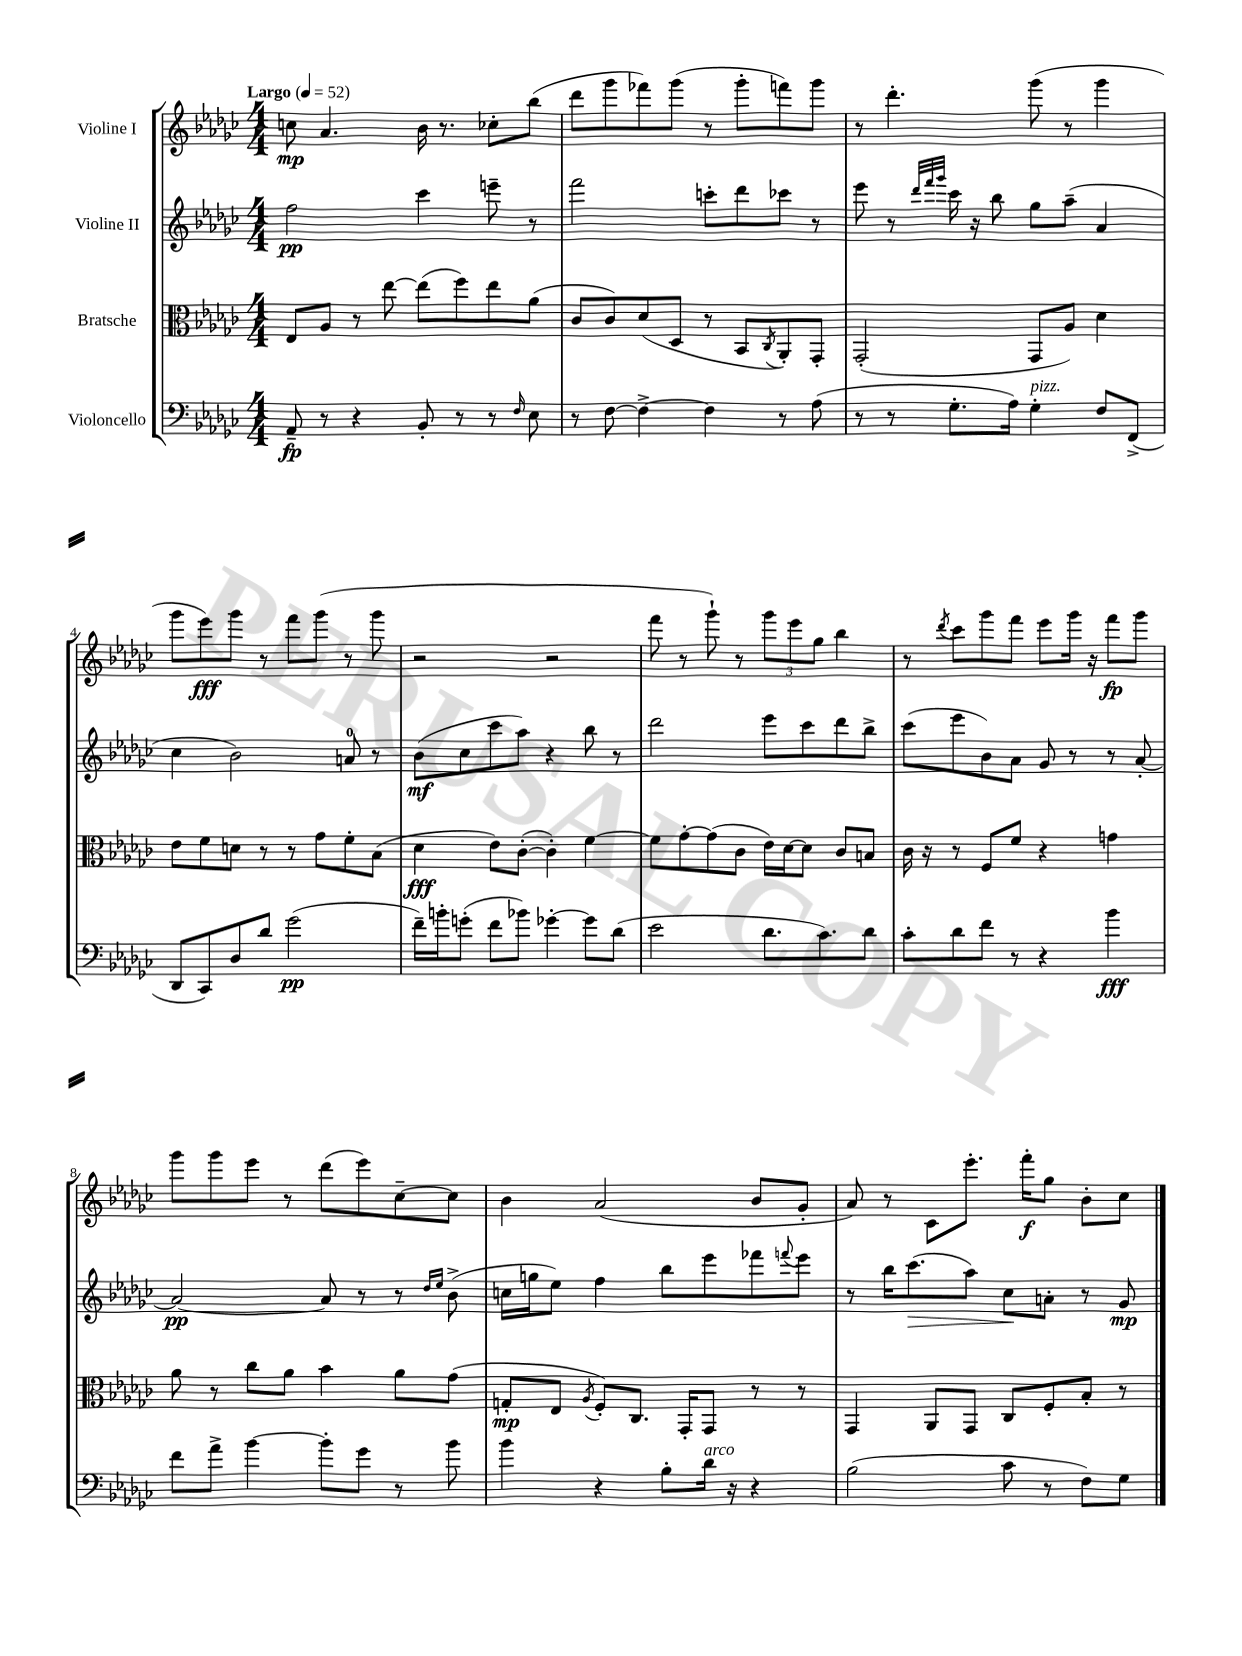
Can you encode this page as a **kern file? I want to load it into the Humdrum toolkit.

**kern	**kern	**kern	**kern
*staff4	*staff3	*staff2	*staff1
*clefF4	*clefC3	*clefG2	*clefG2
*k[b-e-a-d-g-c-]	*k[b-e-a-d-g-c-]	*k[b-e-a-d-g-c-]	*k[b-e-a-d-g-c-]
*M4/4	*M4/4	*M4/4	*M4/4
*MM52	*MM52	*MM52	*MM52
8AA-~	8E-	2ff	8cc
8r	8A-	.	4.a-
4r	8r	.	.
.	[8ee-	.	.
8BB-'	(8ee-]	4ccc-	16b-
.	.	.	8.r
8r	8ff)	.	.
8r	8ee-	8eee~	8cc-'
16qqF	.	.	.
8E-	(8a-	8r	(8bb-
=	=	=	=
8r	8c-	2fff	8ddd-
[8F	8c-)	.	8ggg-
4F^_	(8d-	.	8fff-)
.	8D-	.	(8ggg-
4F]	8r	8ccc'	8r
.	8BB-	8ddd-	8ggg-'
.	8qC-	.	.
8r	8AA-')	8ccc-	8fff)
(8A-	8GG-'	8r	8ggg-
=	=	=	=
8r	(2GG-'	8eee-	8r
8r	.	8r	4.ddd-'
.	.	32qqddd-	.
.	.	32qqfff	.
.	.	32qqggg-	.
8.G-'	.	16ccc-	.
.	.	16r	.
.	.	8bb-	.
16A-)	.	.	.
4G-'	8GG-	8gg-	(8ggg-
.	8A-)	(8aa-~	8r
8F	4d-	4a-	4ggg-
(8FF^	.	.	.
=	=	=	=
8DD-	8e-	4cc-	8ggg-
8CC-)	8f	.	8eee-)
8D-	8d	2b-)	8ggg-
8d-	8r	.	8r
(2g-	8r	.	8fff
.	8g-	.	(8ggg-
.	8f'	8a	8r
.	(8B-	8r	8ggg-
=	=	=	=
16f~)	4d-	(8b-	2r
16b'	.	.	.
(8g'	.	8cc-	.
8f	8e-)	8ccc-	.
8b-)	([8c-'	8aa-)	.
[4g-'	4c-'])	4r	2r
8g-]	[4f	8bb-	.
(8d-	.	8r	.
=	=	=	=
2e-	8f]	2ddd-	8fff
.	[8g-'	.	8r
.	(8g-]	.	8ggg-`)
.	8c-	.	8r
8.d-	16e-)	8eee-	12ggg-
.	[16d-	.	.
.	.	.	12eee-
.	8d-]	8ccc-	.
.	.	.	12gg-
8.c-)	.	.	.
.	8c-	8ddd-	4bb-
8d-	8B	8bb-^	.
=	=	=	=
8c-'	16c-	(8ccc-	8r
.	16r	.	.
.	.	.	8qddd-
8d-	8r	8eee-	8ccc-
8f	8F	8b-)	8ggg-
8r	8f	8a-	8fff
4r	4r	8g-	8eee-
.	.	8r	16ggg-
.	.	.	16r
4b-	4g	8r	8fff
.	.	[8a-'	8ggg-
=	=	=	=
8f	8a-	2a-_	8ggg-
8a-^	8r	.	8ggg-
[4b-	8cc-	.	8eee-
.	8a-	.	8r
8b-']	4b-	8a-]	(8ddd-
8g-	.	8r	8eee-)
8r	8a-	8r	[8cc-~
.	.	16qqdd-	.
.	.	16qqee-	.
8b-	(8g-	(8b-^	8cc-]
=	=	=	=
4b-	8G'	16cc	4b-
.	.	16gg	.
.	8E-	8ee-)	.
.	8qA-	.	.
4r	8F')	4ff	(2a-
.	8.C-	.	.
8B-'	.	8bb-	.
.	16GG-'	.	.
16d-	8GG-	8eee-	.
16r	.	.	.
4r	8r	8fff-	8b-
.	.	8qqfff	.
.	8r	8eee-	8g-'
=	=	=	=
(2B-	4GG-	8r	8a-)
.	.	16bb-	8r
.	.	(8.ccc-	.
.	8AA-	.	8c-
.	8GG-	8aa-)	8.eee-'
8c-	8C-	8cc-	.
.	.	.	16fff'
8r	8F'	8a'	8gg-
8F)	8B-'	8r	8b-'
8G-	8r	8g-	8cc-
==	==	==	==
*-	*-	*-	*-
